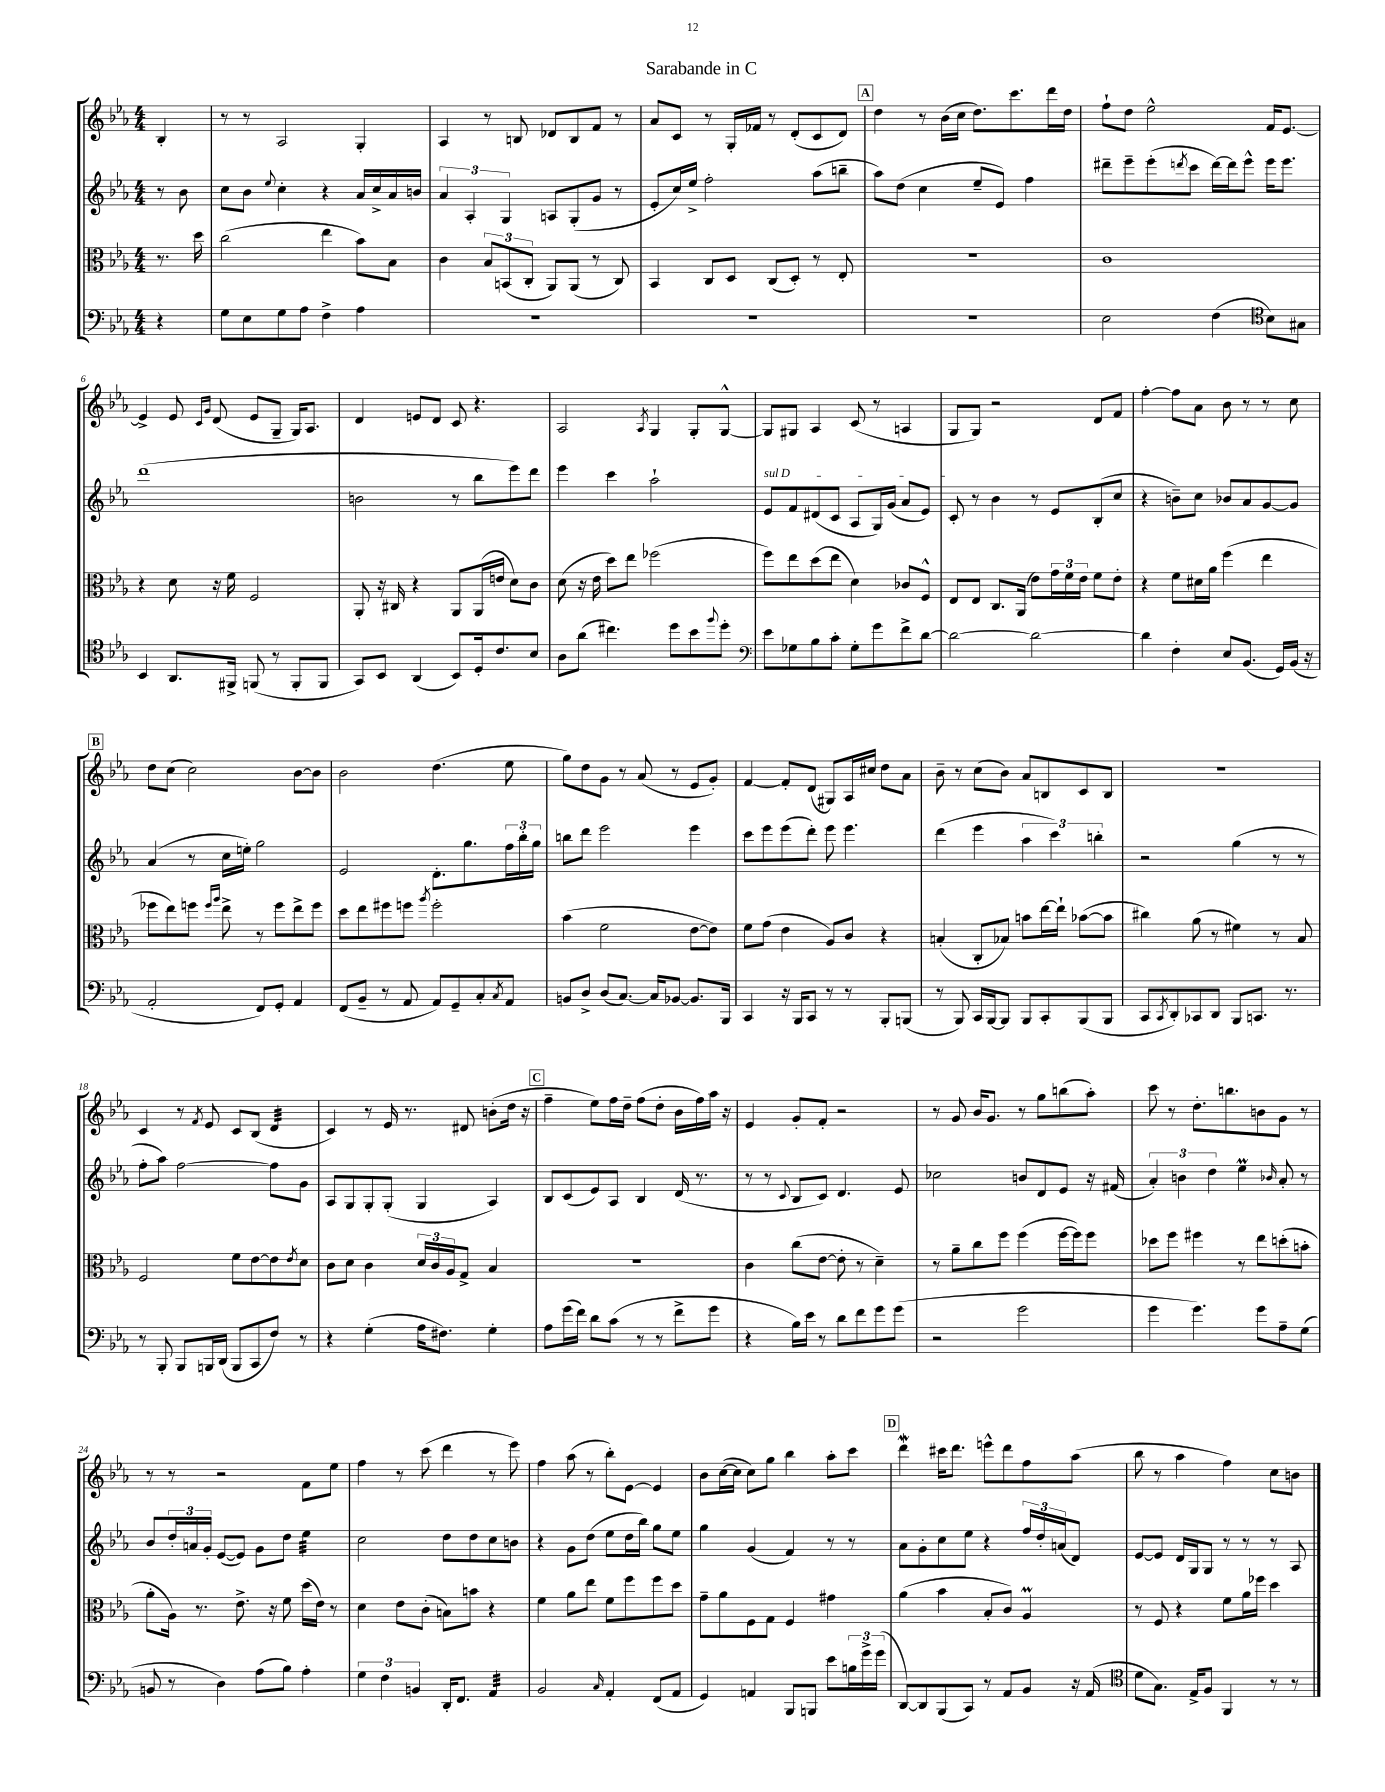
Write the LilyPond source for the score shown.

\header { title = "Sarabande in C" }
<<
\new StaffGroup <<
\new Staff = "s0" {
    \clef treble \key ees \major \numericTimeSignature \time 4/4 \partial 4
    bes4-. |
    r8 r8 aes2 g4-. |
    aes4 r8 b8 des'8 b8 f'8 r8 |
    aes'8 c'8 r8 g16-. fes'16 r8 d'8-.( c'8 d'8) |
    \mark \markup { \box "A" } d''4 r8 bes'16( c''16 d''8.) c'''8. d'''16 d''16 |
    f''8-! d''8 ees''2-^ f'16 ees'8.~ |
    ees'4-> ees'8 \grace { c'16 g'16 } d'8( ees'8 g8-- g16) aes8. |
    d'4 e'8 d'8 c'8 r4. |
    aes2 \acciaccatura { aes8 } g4 g8-. g8~-^ |
    g8 gis8 aes4 c'8( r8 a4 |
    g8 g8) r2 d'8 f'8 |
    f''4~-. f''8 aes'8 bes'8 r8 r8 c''8 |
    \mark \markup { \box "B" } d''8 c''8( c''2) bes'8~ bes'8 |
    bes'2 d''4.( ees''8 |
    g''8) d''8 g'8 r8 aes'8( r8 ees'8 g'8-.) |
    f'4~ f'8-. d'8( gis8) aes16 cis''16 d''8 aes'8 |
    bes'8-- r8 c''8( bes'8) aes'8 b8 c'8 b8 |
    R1 |
    c'4 r8 \acciaccatura { f'8 } ees'8 c'8 bes8( d'4:32 |
    c'4) r8 ees'16 r8. dis'8 b'8-.( d''16 r16 |
    \mark \markup { \box "C" } f''4-- ees''8) f''16 d''16-- f''8( d''8-. bes'16 f''16) aes''16 r16 |
    ees'4 g'8-. f'8-. r2 |
    r8 g'8 bes'16 g'8. r8 g''8 b''8( aes''8-.) |
    c'''8 r8 d''8.-. b''8. b'8 g'8 r8 |
    r8 r8 r2 f'8 ees''8 |
    f''4 r8 c'''8( d'''4 r8 ees'''8) |
    f''4 aes''8( r8 bes''8-.) ees'8~ ees'4 |
    bes'8 c''16~( c''16 c''8) g''8 bes''4 aes''8-. c'''8 |
    \mark \markup { \box "D" } d'''4\mordent cis'''16 d'''8. e'''8-^ d'''8 f''8 aes''8( |
    bes''8 r8 aes''4 f''4) c''8 b'8 \bar "|." |
}
\new Staff = "s1" {
    \clef treble \key ees \major \numericTimeSignature \time 4/4 \partial 4
    r8 bes'8 |
    c''8 bes'8 \appoggiatura { ees''8 } c''4-. r4 aes'16 c''16-> aes'16 b'16 |
    \tuplet 3/2 { aes'4 aes4-. g4 } a8 g8-.( g'8 r8 |
    ees'8-. c''16) ees''16-> f''2-. aes''8( b''8-- |
    \mark \markup { \box "A" } aes''8) d''8( c''4 ees''8-- ees'8) f''4 |
    dis'''8-- ees'''8-- ees'''8-.( \acciaccatura { d'''8 } c'''8 d'''16~) d'''16 ees'''8-^ ees'''16 ees'''8. |
    d'''1( |
    b'2 r8 bes''8 ees'''8) d'''8 |
    ees'''4 c'''4 aes''2-! |
    \once \override TextSpanner.bound-details.left.text = \markup { \italic "sul D" } ees'8\startTextSpan f'8 dis'8( c'8 aes8 g16) g'16( aes'8 ees'8) |
    c'8-.\stopTextSpan r8 bes'4 r8 ees'8 bes8-.( c''8 |
    r4 b'8--) c''8 bes'8 aes'8 g'8~ g'8 |
    \mark \markup { \box "B" } aes'4( r8 c''16 e''16-.) g''2 |
    ees'2 d'8.-. g''8. \tuplet 3/2 { f''16 bes''16-. g''16 } |
    b''8 d'''8 ees'''2 ees'''4 |
    c'''8 ees'''8 ees'''8( d'''8-.) ees'''8 ees'''4. |
    d'''4( ees'''4 \tuplet 3/2 { aes''4 c'''4) b''4-. } |
    r2 g''4( r8 r8 |
    f''8-. aes''8) f''2~ f''8 g'8 |
    aes8 g8 g8-. g8-.( g4 aes4) |
    \mark \markup { \box "C" } bes8 c'8( ees'8) aes8 bes4 d'16( r8. |
    r8 r8 \appoggiatura { c'8 } bes8 c'8) d'4. ees'8 |
    ces''2 b'8 d'8 ees'8 r16 fis'16( |
    \tuplet 3/2 { aes'4-.) b'4 d''4 } ees''4\prall \grace { bes'16 } aes'8-. r8 |
    bes'8 \tuplet 3/2 { d''16-. a'16 g'16-. } ees'8~( ees'8) g'8 d''8 ees''4:32 |
    c''2 d''8 d''8 c''8 b'8 |
    r4 g'8 d''8( ees''8 d''16 bes''16) g''8 ees''8 |
    g''4 g'4( f'4) r8 r8 |
    \mark \markup { \box "D" } aes'8 g'8-. c''8 ees''8 r4 \tuplet 3/2 { f''16 d''16-. a'16( } d'8) |
    ees'8~ ees'8 d'16 g16 g8 r8 r8 r8 aes8 \bar "|." |
}
\new Staff = "s2" {
    \clef alto \key ees \major \numericTimeSignature \time 4/4 \partial 4
    r8. d''16 |
    c''2( ees''4 bes'8) bes8 |
    c'4 \tuplet 3/2 { bes8 b,8( c8-. } aes,8) aes,8( r8 c8) |
    bes,4 c8 d8 c8( d8-.) r8 ees8-. |
    \mark \markup { \box "A" } R1 |
    c'1 |
    r4 d'8 r16 f'16 f2 |
    aes,8-. r16 cis16 r4 aes,8 aes,16( e'16 d'8) c'8 |
    d'8( r16 ees'16 d''8) ees''8 fes''2( |
    f''8) ees''8 d''8( ees''8 d'4) ces'8 f8-^ |
    ees8 ees8 c8. aes,16( ees'8) \tuplet 3/2 { g'16 f'16 ees'16 } f'8 ees'8-. |
    r4 f'8 dis'16 aes'16 f''4( ees''4 |
    \mark \markup { \box "B" } fes''8 ees''8) f''8 \grace { f''16 aes''16 } ees''8-> r8 f''8 ees''8-> f''8 |
    d''8 ees''8 fis''8 f''8 \acciaccatura { aes''8 } f''2-. |
    bes'4( f'2 ees'8~ ees'8) |
    f'8 g'8( ees'4 aes8) c'8 r4 |
    b4-.( c8-. bes8) b'8 ees''16~ ees''16-! bes'8~( bes'8 |
    cis''4) aes'8( r8 fis'4) r8 bes8 |
    f2 f'8 ees'8~ ees'8 \acciaccatura { ees'8 } d'8 |
    c'8 d'8 c'4 \tuplet 3/2 { d'16 c'16 aes16 } g8-> bes4 |
    \mark \markup { \box "C" } R1 |
    c'4 c''8( ees'8~ ees'8-. r8 d'4--) |
    r8 aes'8-- c''8 f''8 f''4( f''16~ f''16) f''8 |
    des''8 f''8 fis''4 r8 ees''8 d''8-.( b'8-. |
    aes'8-. aes16) r8. ees'8.-> r16 f'8 d''16( ees'16) r8 |
    d'4 ees'8 c'8-.( b8) b'8 r4 |
    f'4 aes'8 ees''8 f'8 f''8 f''8 d''8 |
    g'8-- aes'8 f8 g8 f4 gis'4 |
    \mark \markup { \box "D" } aes'4( bes'4 bes8-. c'8) aes4\prall |
    r8 f8 r4 f'8 aes'16 fes''16 d''4 \bar "|." |
}
\new Staff = "s3" {
    \clef bass \key ees \major \numericTimeSignature \time 4/4 \partial 4
    r4 |
    g8 ees8 g8 aes8 f4-> aes4 |
    R1 |
    R1 |
    \mark \markup { \box "A" } R1 |
    ees2 f4( \clef tenor bes8) gis8 |
    bes,4 aes,8. fis,16-> f,8( r8 f,8-. f,8 |
    g,8) bes,8 aes,4( bes,8) d16-. c'8. bes8 |
    aes8 aes'8( cis''4.) d''8 bes'8 \appoggiatura { f''8 } d''8-. |
    \clef bass ees'8 ges8 bes8 c'8-. ges8-. g'8 f'8-> d'8~ |
    d'2~ d'2~ |
    d'4 f4-. ees8 bes,8.( g,16) bes,16( r16 |
    \mark \markup { \box "B" } aes,2-. f,8) g,8-. aes,4 |
    f,8( bes,8-- r8 aes,8 aes,8) g,8-- c8-. \acciaccatura { c8 } aes,8 |
    b,8 d8-> d8( c8.~) c16 bes,8~ bes,8. bes,,16 |
    c,4 r16 bes,,16 c,8 r8 r8 bes,,8-. b,,8( |
    r8 bes,,8) c,16 bes,,16~ bes,,8 bes,,8 c,8-. bes,,8( bes,,8 |
    c,8 \acciaccatura { c,8 } d,8-.) ces,8 d,8 bes,,8 c,8. r8. |
    r8 bes,,8-. bes,,8 b,,16 d,16( b,,8 c,8 f8) r8 |
    r4 g4-.( aes16 fis8.) g4-. |
    \mark \markup { \box "C" } aes8 g'16( f'16) d'8 c'8( r8 r8 f'8-> g'8 |
    r4 bes16) ees'16 r8 d'8 f'8 g'8 g'8( |
    r2 g'2 |
    g'4 g'4.) g'8 aes8-- g8( |
    b,8 r8 d4) aes8( bes8) aes4-. |
    \tuplet 3/2 { g4 f4 b,4 } d,16-. f,8. aes,4:32 |
    bes,2 \grace { c16 } aes,4-. f,8( aes,8 |
    g,4) a,4 bes,,8 b,,8 ees'8 \tuplet 3/2 { b16 g'16-> g'16( } |
    \mark \markup { \box "D" } d,8~) d,8 bes,,8( c,8) r8 aes,8 bes,8 r16 aes,16( |
    \clef tenor d'8 g8.) ees16-> f8 f,4 r8 r8 \bar "|." |
}
>>
>>
